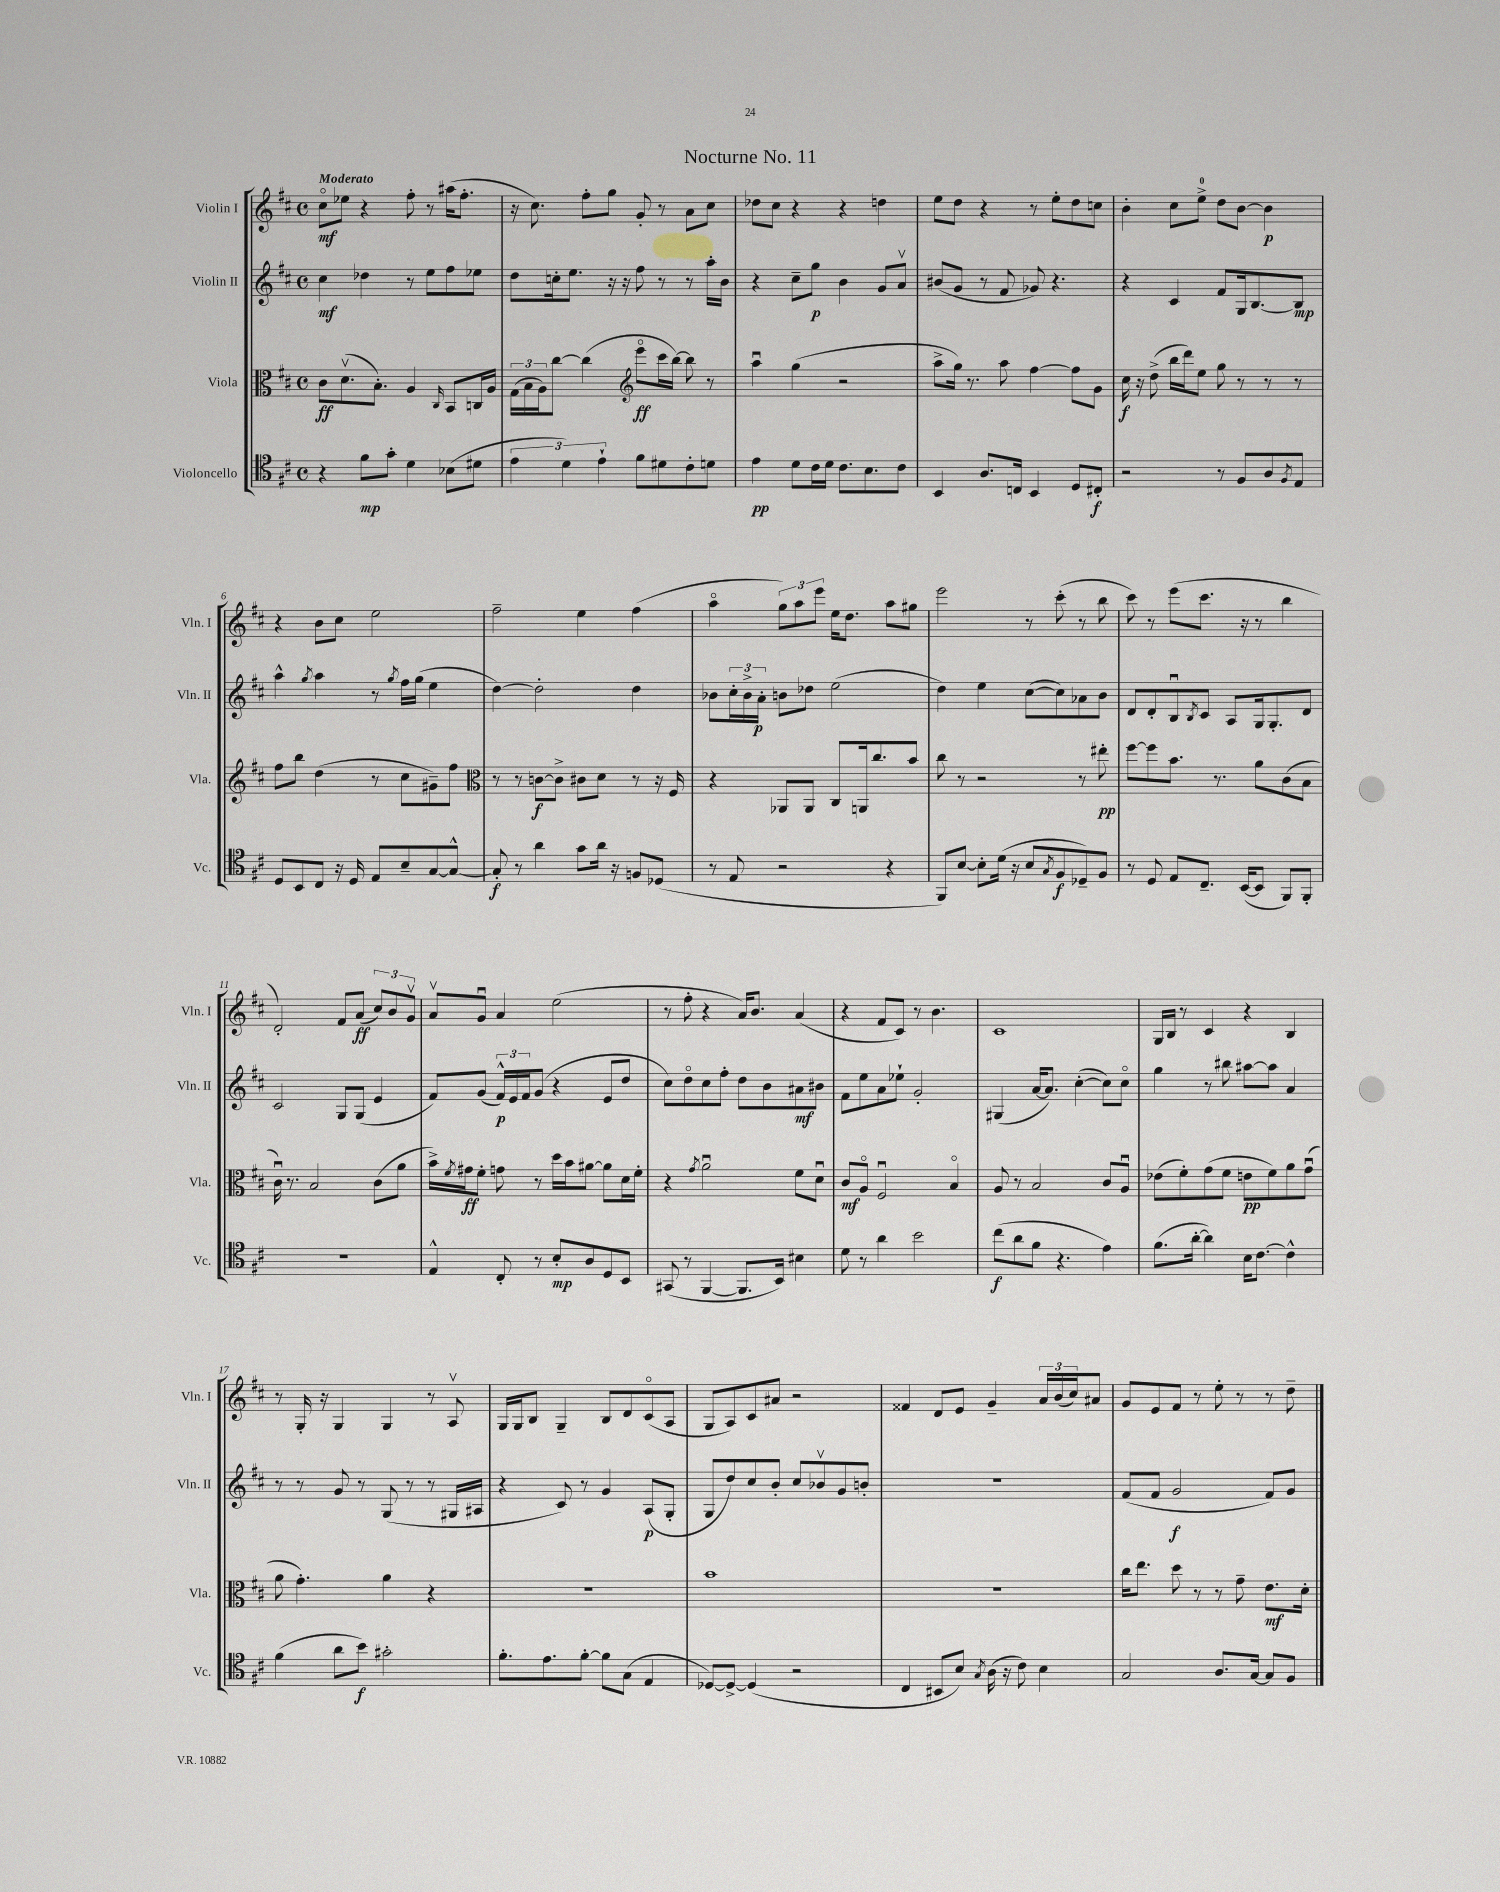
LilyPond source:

\header { title = "Nocturne No. 11" }
<<
\new StaffGroup <<
\new Staff = "s0" \with { instrumentName = "Violin I" shortInstrumentName = "Vln. I" } {
    \clef treble \key d \major \defaultTimeSignature \time 4/4 \tempo "Moderato"
    cis''8\flageolet\mf ees''8 r4 fis''8-. r8 ais''16( fis''8.-. |
    r16 cis''8.) fis''8-. g''8 g'8-. r8 a'8 cis''8 |
    des''8 cis''8 r4 r4 d''4 |
    e''8 d''8 r4 r8 e''8-. d''8 c''8 |
    b'4-. cis''8 e''8-0-> d''8 b'8~ b'4\p |
    r4 b'8 cis''8 e''2 |
    fis''2-- e''4 fis''4( |
    a''4\flageolet \tuplet 3/2 { g''8) a''8 e'''8 } e''16 d''8. a''8 gis''8 |
    e'''2 r8 cis'''8-.( r8 b''8 |
    cis'''8) r8 e'''8( cis'''8. r16 r8 b''4 |
    d'2-.) fis'8 a'8\ff( \tuplet 3/2 { cis''8) b'8 g'8\upbow } |
    a'8\upbow g'8\downbow a'4 e''2( |
    r8 fis''8-. r4 a'16) b'8. a'4( |
    r4 fis'8 cis'8) r8 b'4. |
    cis'1 |
    g16 b16 r8 cis'4 r4 b4 |
    r8 g16-. r16 g4 g4 r8 a8\upbow |
    g16 g16 b8 g4-- b8 d'8 cis'8\flageolet( a8 |
    g8 a8) cis'8 ais'8 r2 |
    fisis'4 d'8 e'8 g'4-- \tuplet 3/2 { a'16 b'16( cis''16) } ais'8 |
    g'8 e'8 fis'8 r8 e''8-. r8 r8 d''8-- \bar "|." |
}
\new Staff = "s1" \with { instrumentName = "Violin II" shortInstrumentName = "Vln. II" } {
    \clef treble \key d \major \defaultTimeSignature \time 4/4
    cis''4\mf des''4 r8 e''8 fis''8 ees''8 |
    d''8 c''16-. e''8. r16 r16 fis''8 r8 r8 a''16-. b'16 |
    r4 cis''8-- g''8\p b'4 g'8 a'8\upbow |
    bis'8( g'8 r8 fis'8 ges'8) r4. |
    r4 cis'4 fis'8 g16 b8.~ b8\mp |
    a''4-^ \acciaccatura { g''8 } a''4 r8 \acciaccatura { g''8 } fis''16 g''16( e''4 |
    d''4~) d''2-. d''4 |
    bes'8 \tuplet 3/2 { cis''16-. bes'16-> a'16-.\p } b'8 des''8 e''2( |
    d''4) e''4 cis''8~( cis''8) aes'8 b'8 |
    d'8 d'8-. b8\downbow \acciaccatura { b8 } cis'8 a8 g16 g8.-. d'8 |
    cis'2 g8 g8( e'4 |
    fis'8) g'8( \tuplet 3/2 { fis'16-^\p) e'16 fis'16 } g'8( r4 e'8 d''8 |
    cis''8) d''8\flageolet cis''8 fis''8-. d''8 b'8 ais'8\mf bis'8 |
    fis'8 e''8 a'8 ees''8-! g'2-. |
    gis4( a'16~ a'8.) cis''4~-.( cis''8) cis''8\flageolet |
    g''4 r8 bis''8 ais''8~ ais''8 a'4 |
    r8 r8 g'8 r8 g8( r8 r8 gis16 ais16 |
    r4 cis'8) r8 g'4 a8\p( g8-. |
    g8 d''8) cis''8 b'8-. cis''8 bes'8\upbow g'8 b'8-. |
    R1 |
    fis'8( fis'8 g'2\f fis'8) g'8 \bar "|." |
}
\new Staff = "s2" \with { instrumentName = "Viola" shortInstrumentName = "Vla." } {
    \clef alto \key d \major \defaultTimeSignature \time 4/4
    cis'8\ff d'8.\upbow( b8.-.) a4 \grace { cis16 } b,8 c16 a16 |
    \tuplet 3/2 { g16( b16 a16) } cis''8~ cis''4( \clef treble e'''8\flageolet\ff cis'''16 b''16~) b''8 r8 |
    a''4\downbow g''4( r2 |
    a''8-> g''16) r8. a''8 fis''4~ fis''8 g'8 |
    cis''16\f r16 d''8->( b''16 d'''16) e''8 g''8 r8 r8 r8 |
    fis''8 b''8 d''4( r8 cis''8 gis'8--) fis''8 |
    \clef alto r8 r8 c'8~\f c'8-> cis'8 d'8 r8 r16 fis16 |
    r4 aes,8 aes,8 cis8 a,16 cis''8. b'8 |
    cis''8 r8 r2 r8 eis''8-.\pp |
    fis''8~ fis''8 b'8. r8. a'8 cis'8( b8 |
    cis'16\downbow) r8. b2 cis'8( a'8 |
    b'16->) \acciaccatura { fis'8 } gis'16\ff fis'8-. g'8 r8 d''16 b'16 ais'8~ ais'8 d'16 fis'16-. |
    r4 \acciaccatura { g'8 } a'2\downbow fis'8 d'8\downbow |
    cis'8\mf a8\flageolet fis2\downbow b4\flageolet |
    a8 r8 b2 cis'8 a8\downbow |
    ees'8( fis'8-.) g'8( fis'8 e'8\pp fis'8) a'8 g'8\downbow( |
    a'8 g'4.-.) a'4 r4 |
    R1 |
    b'1 |
    R1 |
    cis''16 e''8. d''8 r8 r8 g'8-- e'8.\mf d'16-. \bar "|." |
}
\new Staff = "s3" \with { instrumentName = "Violoncello" shortInstrumentName = "Vc." } {
    \clef tenor \key d \major \defaultTimeSignature \time 4/4
    r4 fis'8\mp g'8-. d'4 bes8( dis'8 |
    \tuplet 3/2 { e'4 d'4) e'4-! } fis'8 dis'8 cis'8-. d'8 |
    e'4\pp d'8 cis'16 d'16 cis'8. b8. cis'8 |
    b,4 a8. c16 b,4 d8 cis8-.\f |
    r2 r8 fis8 a8 \acciaccatura { fis8 } e8 |
    d8 b,8 cis8 r16 d16 e8 b8-- g8~ g8~-^ |
    g8-.\f r8 a'4 g'8 a'16 r16 f8 des8( |
    r8 e8 r2 r4 |
    fis,8) b8~ b8-. d'16( r16 b8 \acciaccatura { g8 } fis8\f des8--) fis8 |
    r8 d8 e8 cis8.-- b,16~( b,8 fis,8) fis,8-. |
    r1 |
    e4-^ cis8-. r8 b8-.\mp a8 d8 b,8 |
    gis,8( r8 fis,4~ fis,8. b,16) bis4 |
    d'8 r8 a'4 b'2 |
    cis''8\f( a'8 fis'8 r4. e'4) |
    fis'8.( a'16~-. a'4) b16 cis'8.~ cis'4-^ |
    fis'4( a'8 b'8\f) gis'2-. |
    fis'8.-. e'8. fis'8~-. fis'8 g8( e4 |
    des8~) des8~-> des4( r2 |
    cis4 bis,8 b8) \acciaccatura { g8 } a16( r16 cis'8) b4 |
    g2 a8. g16~ g8 fis8 \bar "|." |
}
>>
>>
